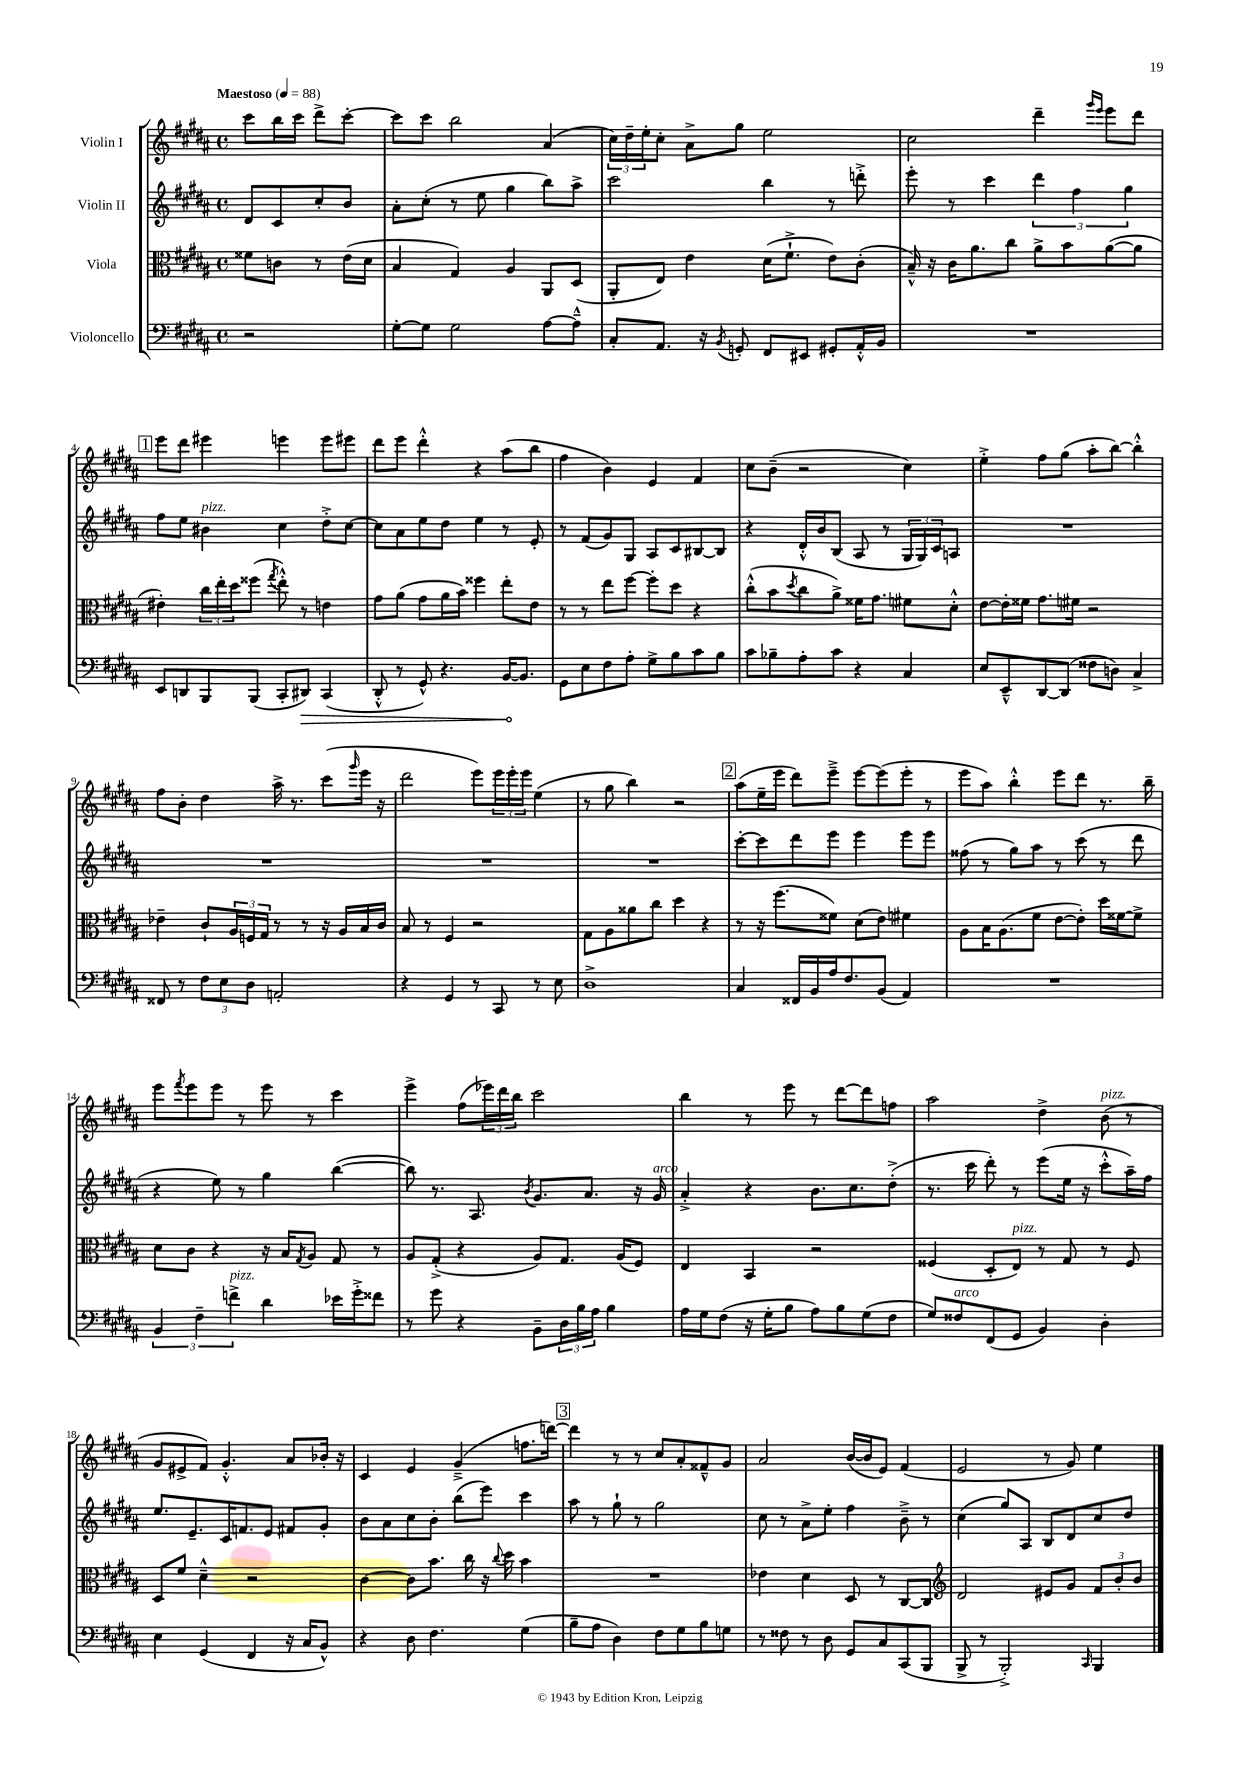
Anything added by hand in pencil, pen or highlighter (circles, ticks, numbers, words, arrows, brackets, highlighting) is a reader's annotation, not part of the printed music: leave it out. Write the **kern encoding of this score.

**kern	**kern	**kern	**kern
*staff4	*staff3	*staff2	*staff1
*clefF4	*clefC3	*clefG2	*clefG2
*k[f#c#g#d#a#]	*k[f#c#g#d#a#]	*k[f#c#g#d#a#]	*k[f#c#g#d#a#]
*M4/4	*M4/4	*M4/4	*M4/4
*met(c)	*met(c)	*met(c)	*met(c)
*MM88	*MM88	*MM88	*MM88
2r	8f##	8d#	8ccc#
.	8c	8c#	16bb
.	.	.	16ccc#
.	8r	8cc#'	8ddd#^
.	(16e	8b	[8ccc#'
.	16d#	.	.
=	=	=	=
[8G#'	4B	8a#'	8ccc#]
8G#]	.	(8cc#'	8ccc#
2G#	4G#)	8r	2bb
.	.	8ee	.
.	4A#	4gg#	.
[8A#	8AA#	8bb)	(4a#
8A#~^^]	(8D#	8aa#^	.
=	=	=	=
8C#'	8AA#'	2ccc#	24cc#)
.	.	.	24dd#~
.	.	.	24ee'
8.AA#	8E)	.	8cc#'
.	4e	.	8a#^
16r	.	.	.
8qBB	.	.	.
8GG'	.	.	8gg#
8FF#	(16d#	4bb	2ee
.	8.f#`^	.	.
8EE#	.	.	.
8GG#'	8e)	8r	.
16AA#'^^	(8c#'	8ddd'^	.
16BB	.	.	.
=	=	=	=
1r	16B~^^)	8eee'	2cc#
.	16r	.	.
.	16c#	8r	.
.	8.a#	.	.
.	.	4ccc#	.
.	8cc#	.	.
.	8a#^	6ddd#	4ddd#~
.	8b	.	.
.	.	6ff#	.
.	.	.	16qqggg#
.	.	.	16qqeee
.	([8a#	.	8eee
.	.	6gg#	.
.	8a#]	.	8ddd#
=	=	=	=
8EE	4e#')	8ff#	8eee
8DD	.	8ee	8ddd#
8BBB	24cc#	4b#	4eee#
.	24ee'	.	.
.	24dd#	.	.
(8BBB	(8ff##	.	.
.	8qgg#	.	.
8CC#'	8ee'^^)	4cc#	4eee
8DD#)	8r	.	.
(4CC#	4e	8dd#'^	8eee
.	.	[8cc#	8eee#
=	=	=	=
8DD#'^^	8g#	8cc#]	8ddd#
8r	(8a#	8a#	8eee
8GG#^^)	8g#	8ee	4ddd#'^^
4.r	16a#	8dd#	.
.	16b)	.	.
.	4ff##	4ee	4r
[16BB	8ee'	8r	(8aa#
8.BB]	.	.	.
.	8e	8e'	8bb
=	=	=	=
8GG#	8r	8r	4ff#
8E	8r	(8f#	.
8F#	8ee	8g#)	4b)
8A#'	[8ff#	8G#	.
8G#^	8ff#']	8A#	4e
8B	8dd#	8c#	.
8c#	4r	[8B#	4f#
8B	.	8B#]	.
=	=	=	=
8c#	(8cc#'^^	4r	8cc#
8B-~	8b	.	(8b~
.	8qdd#	.	.
8A#'	8cc#	16d#'^^	2r
.	.	16b	.
8c#	8a#^)	(8B	.
4r	16f##	8A#	.
.	8.g#	.	.
.	.	8r	.
4C#	8f#	24G#	4cc#)
.	.	24G#)	.
.	.	24c#	.
.	8d#'^^	8A	.
=	=	=	=
8E	[8e	1r	4ee'^
8EE~^^	16e']	.	.
.	16f##	.	.
[8DD#	8.g#	.	8ff#
(8DD#]	.	.	(8gg#
.	16f#	.	.
8F##	2r	.	8aa#'
8D)	.	.	[8bb)
4C#^	.	.	4bb'^^]
=	=	=	=
8FF##	4e-~	1r	8ff#
8r	.	.	8b'
12F#	8c#`	.	4dd#
12E	.	.	.
.	24A#	.	.
12D#	24F	.	.
.	24G#	.	.
2AA'	8r	.	16aa#^
.	.	.	8.r
.	8r	.	.
.	16r	.	(8ccc#
.	16A#	.	.
.	.	.	16qqggg#
.	16B	.	16eee
.	16c#	.	16r
=	=	=	=
4r	8B	1r	2ddd#
.	8r	.	.
4GG#	4F#	.	.
8r	2r	.	8eee)
8CC#	.	.	24eee
.	.	.	24eee'
.	.	.	24eee
8r	.	.	(4ee
8E	.	.	.
=	=	=	=
1D#^	8G#	1r	8r
.	8A#	.	8gg#
.	8a##	.	4bb)
.	8cc#	.	.
.	4dd#	.	2r
.	4r	.	.
=	=	=	=
4C#	8r	[8ccc#'	(8aa#
.	16r	8ccc#]	16ee~
.	(8.ff#	.	16eee
16FF##	.	8ddd#	8ddd#)
16BB	.	.	.
16A#	8f##)	8eee	8eee~^
8.F#	.	.	.
.	(8d#	4eee	[8eee
(8BB	8e)	.	(8eee]
4AA#)	4f#	8eee	8eee'
.	.	8eee	8r
=	=	=	=
1r	8A#	(8ff##	8eee
.	16B	8r	8aa#)
.	(8.A#	.	.
.	.	8gg#)	4bb'^^
.	8f#	8aa#	.
.	[8e	8r	8eee
.	8e'])	(8ccc#	8ddd#
.	16dd#	8r	8.r
.	[16f##	.	.
.	8f##^]	8ddd#	.
.	.	.	16bb~
=	=	=	=
6BB	8d#	4r	8eee
.	.	.	8qfff#
.	8c#	.	8eee
6F#~	.	.	.
.	4r	8ee)	8eee
6f^	.	.	.
.	.	8r	8r
4d#	16r	4gg#	8eee
.	16B	.	.
.	8qG#	.	.
.	8A#	.	8r
16e-	8G#	([4bb	4ccc#
16g#'^	.	.	.
8f##	8r	.	.
=	=	=	=
8r	8A#	8bb])	4eee^
8g#	(8G#'^	8.r	.
4r	4r	.	(8ff#
.	.	8.A#	.
.	.	.	24eee-)
.	.	.	24ddd#
.	.	.	24bb
.	.	8qb	.
8BB~	8A#)	8.g#	2ccc#
24D#	8.G#	.	.
24B	.	.	.
.	.	8.a#	.
24A#	.	.	.
4B	.	.	.
.	(16A#	.	.
.	8F#)	16r	.
.	.	16g#	.
=	=	=	=
16A#	4E	4a#'^	4bb
16G#	.	.	.
(8F#	.	.	.
16r	4BB	4r	8r
16G#'	.	.	.
8B	.	.	8eee
8A#)	2r	8.b	8r
8B	.	.	[8ddd#
.	.	8.cc#	.
(8G#	.	.	8ddd#]
8F#	.	(8dd#'^	8ff
=	=	=	=
8G#)	(4F##	8.r	2aa#
8F##	.	.	.
.	.	16ccc#	.
(8FF#	8D#'	8ddd#')	.
8GG#	8E)	8r	.
4BB)	8r	(8eee	4dd#^
.	8G#	16ee	.
.	.	16r	.
4D#'	8r	8ccc#'^^	(8b
.	8F##	16aa#~)	8r
.	.	16ff#	.
=	=	=	=
4E	8D#	8.ee	8g#
.	8f#	.	8e#^
.	.	8.e~	.
(4GG#	4d#~^^	.	8f#)
.	.	16c#	4.g#'^^
.	.	8.f	.
4FF#	2r	.	.
.	.	8e	.
16r	.	8f#	8a#
16C#	.	.	.
8BB^^)	.	8g#'	16b-'
.	.	.	16r
=	=	=	=
4r	[4c#	8b	4c#
.	.	8a#	.
8D#	8c#]	8cc#	4e
4.F#	8.b	8b'	.
.	.	(8bb	(4g#~^
.	16cc#	.	.
.	16r	8eee)	.
.	8qqcc#	.	.
.	16dd#	.	.
(4G#	4b	4ccc#	8.ff
.	.	.	[16ddd)
=	=	=	=
8B~	1r	8aa#	4ddd]
8A#	.	8r	.
4D#)	.	8gg#`	8r
.	.	8r	8r
8F#	.	2gg#	8cc#
8G#	.	.	8a#'
8B	.	.	8f##~^^
8G	.	.	8g#
=	=	=	=
8r	4e-	8cc#	2a#
8F##	.	8r	.
8r	4d#	8a#^	.
8D#	.	8ee'	.
8GG#	8D#	4ff#	([16b
.	.	.	16b]
8C#	8r	.	8e)
(8CC#	[8C#	8b~^	(4f#
8BBB	8C#]	8r	.
=	=	=	=
*	*clefG2	*	*
8BBB^	2d#	(4cc#	2e
8r	.	.	.
2BBB'^)	.	8gg#)	.
.	.	8A#	.
.	8e#	8B	8r
.	8g#	8d#	8g#)
16qqCC#	.	.	.
4BBB	12f#	8cc#	4ee
.	12b'	.	.
.	.	8dd#	.
.	12b	.	.
==	==	==	==
*-	*-	*-	*-
